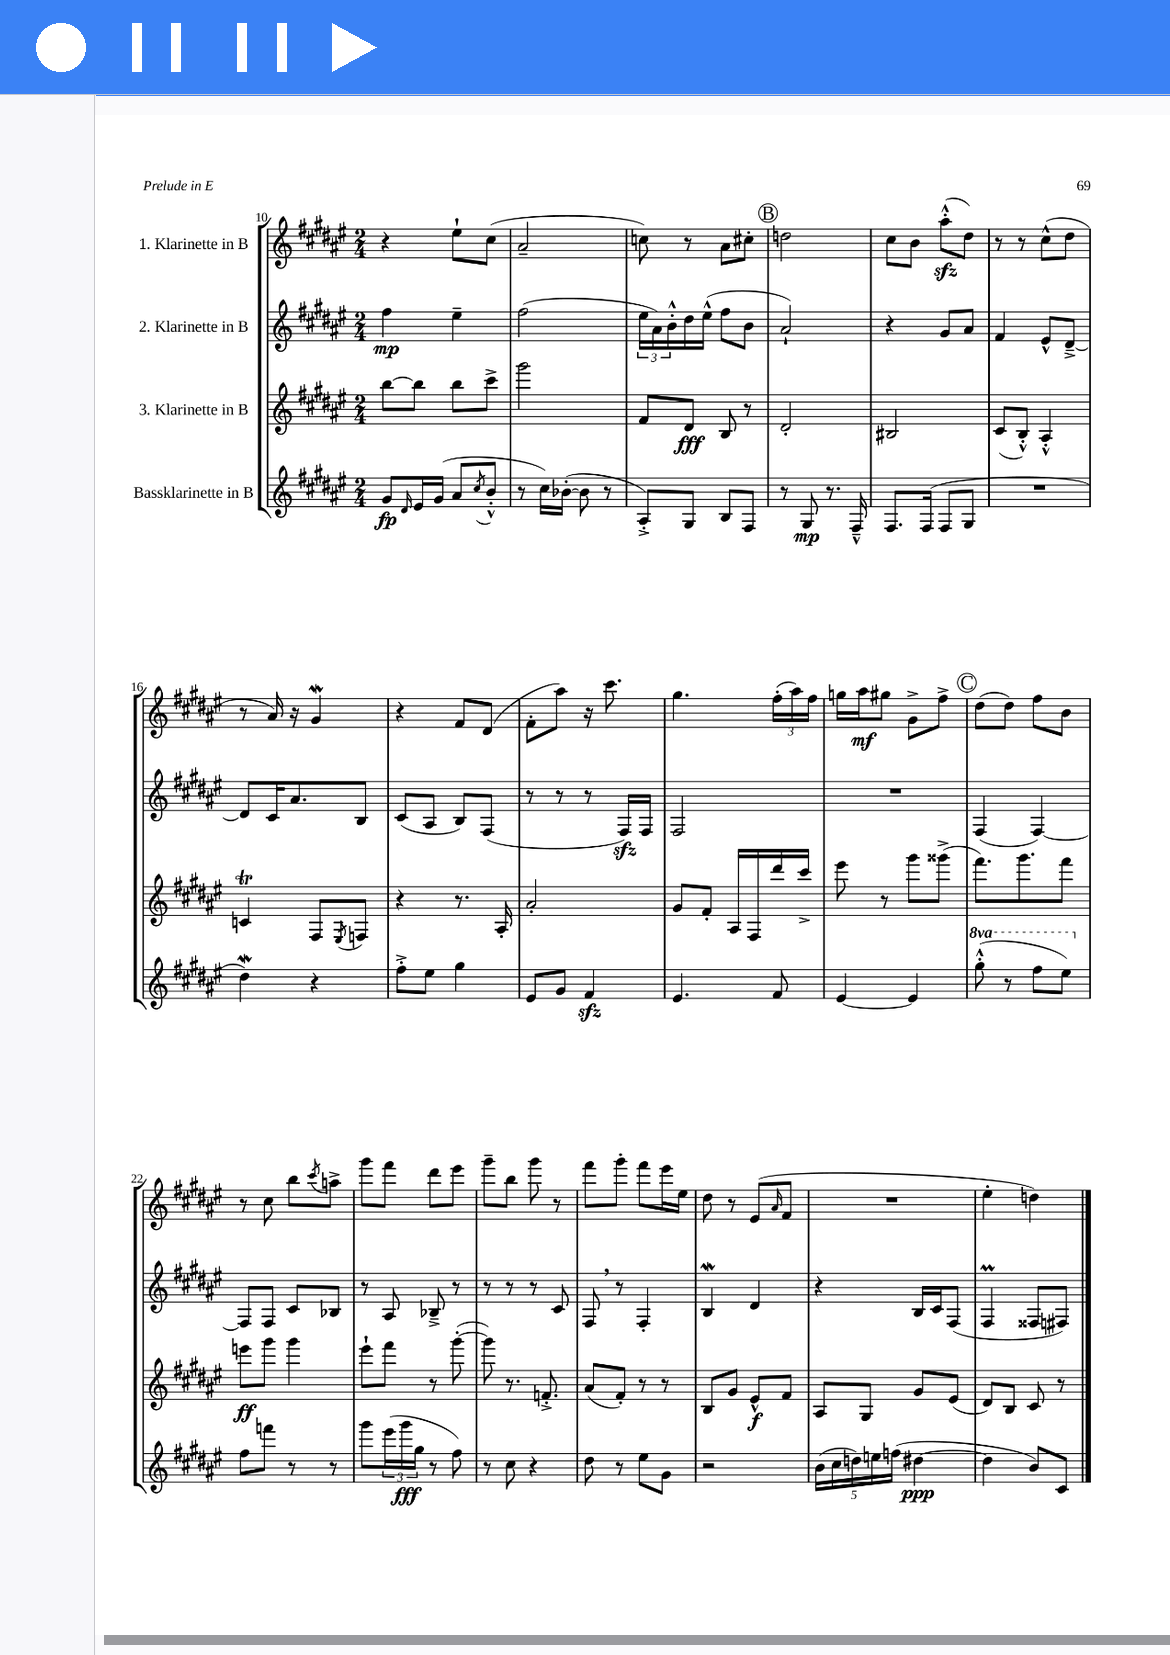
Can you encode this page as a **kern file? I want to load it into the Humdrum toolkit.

**kern	**dynam	**kern	**dynam	**kern	**dynam	**kern	**dynam
*part4	*part4	*part3	*part3	*part2	*part2	*part1	*part1
*staff4	*staff4	*staff3	*staff3	*staff2	*staff2	*staff1	*staff1
*I"Bassklarinette in B	*	*I"3. Klarinette in B	*	*I"2. Klarinette in B	*	*I"1. Klarinette in B	*
*clefG2	*	*clefG2	*	*clefG2	*	*clefG2	*
*k[f#c#g#d#a#e#]	*	*k[f#c#g#d#a#e#]	*	*k[f#c#g#d#a#e#]	*	*k[f#c#g#d#a#e#]	*
*M2/4	*	*M2/4	*	*M2/4	*	*M2/4	*
=10	=10	=10	=10	=10	=10	=10	=10
8g#/L	fp	[8bb\L	.	4ff#\	mp	4r	.
16qqd#/	.	.	.	.	.	.	.
16e#/L	.	8bb\J]	.	.	.	.	.
(16g#/JJ	.	.	.	.	.	.	.
8a#/L	.	8bb\L	.	4ee#~\	.	8ee#`\L	.
8qcc#/	.	.	.	.	.	.	.
8b'^^/J	.	8ccc#^\J	.	.	.	(8cc#\J	.
=11	=11	=11	=11	=11	=11	=11	=11
8r	.	2ggg#\	.	(2ff#\	.	2a#~/	.
16cc#\LL)	.	.	.	.	.	.	.
([16b-X'\JJ	.	.	.	.	.	.	.
8b-\]	.	.	.	.	.	.	.
8r	.	.	.	.	.	.	.
=12	=12	=12	=12	=12	=12	=12	=12
8A#'^/L)	.	8f#/L	.	24ee#\LL	.	8ccn\)	.
.	.	.	.	24a#\)	.	.	.
.	.	.	.	24b'^^\	.	.	.
8G#/J	.	8d#/J	fff	16dd#\	.	8r	.
.	.	.	.	(16ee#^^\JJ	.	.	.
8B/L	.	8B/	.	8ff#\L	.	8a#\L	.
8F#/J	.	8r	.	8b\J	.	8cc#X'\J	.
!!LO:REH:place=s1:t=B
=13	=13	=13	=13	=13	=13	=13	=13
8r	.	2d#'/	.	2a#`/)	.	2ddn\	.
8G#/	mp	.	.	.	.	.	.
8.r	.	.	.	.	.	.	.
16F#~^^/	.	.	.	.	.	.	.
=14	=14	=14	=14	=14	=14	=14	=14
8.F#/L	.	2B#X/	.	4r	.	8cc#\L	.
.	.	.	.	.	.	8b\J	.
(16F#/Jk	.	.	.	.	.	.	.
8F#/L	.	.	.	8g#/L	.	(8aa#zz'^^\L	.
8G#/J	.	.	.	8a#/J	.	8dd#\J)	.
=15	=15	=15	=15	=15	=15	=15	=15
2r	.	(8c#/L	.	4f#/	.	8r	.
.	.	8B'^^/J)	.	.	.	8r	.
.	.	4A#'^^/	.	8e#^^/L	.	(8cc#^^\L	.
.	.	.	.	[8d#~^/J	.	8dd#\J	.
!!LO:LB:g=z
=16	=16	=16	=16	=16	=16	=16	=16
4dd#W\)	.	4cnT/	.	8d#/L]	.	8r	.
.	.	.	.	16c#/K	.	16a#/)	.
.	.	.	.	8.a#/	.	16r	.
4r	.	8F#/L	.	.	.	4g#W/	.
.	.	8qE#/	.	.	.	.	.
.	.	8Fn/J	.	8B/J	.	.	.
=17	=17	=17	=17	=17	=17	=17	=17
8ff#'^\L	.	4r	.	(8c#/L	.	4r	.
8ee#\J	.	.	.	8A#/J	.	.	.
4gg#\	.	8.r	.	8B/L)	.	8f#/L	.
.	.	.	.	(8F#/J	.	(8d#/J	.
.	.	16A#'/	.	.	.	.	.
=18	=18	=18	=18	=18	=18	=18	=18
8e#/L	.	2a#'/	.	8r	.	8f#'\L	.
8g#/J	.	.	.	8r	.	8aa#\J)	.
4f#zz/	.	.	.	8r	.	16r	.
.	.	.	.	.	.	8.ccc#\	.
.	.	.	.	16F#zz/LL)	.	.	.
.	.	.	.	16F#/JJ	.	.	.
=19	=19	=19	=19	=19	=19	=19	=19
4.e#/	.	8g#/L	.	2F#/	.	4.gg#\	.
.	.	8f#'/J	.	.	.	.	.
.	.	16A#/LL	.	.	.	.	.
.	.	16F#/	.	.	.	.	.
8f#/	.	16ddd#/	.	.	.	(24ff#'\LL	.
.	.	.	.	.	.	24aa#\)	.
.	.	16ccc#^/JJ	.	.	.	.	.
.	.	.	.	.	.	24ff#\JJ	.
=20	=20	=20	=20	=20	=20	=20	=20
[4e#/	.	8eee#\	.	2r	.	16ggn\LL	.
.	.	.	.	.	.	16aa#\J	mf
.	.	8r	.	.	.	8gg#X\J	.
4e#/]	.	8ggg#\L	.	.	.	8g#^\L	.
.	.	(8ggg##X^\J	.	.	.	8ff#^\J	.
!!LO:REH:place=s1:t=C
=21	=21	=21	=21	=21	=21	=21	=21
*8va	*	*	*	*	*	*	*
(8ggg#'^^\	.	8.fff#\L)	.	(4F#/	.	(8dd#\L	.
8r	.	.	.	.	.	8dd#\J)	.
.	.	8.ggg#\	.	.	.	.	.
8fff#\L	.	.	.	[4F#/)	.	8ff#\L	.
8eee#\J)	.	8fff#\J	.	.	.	8b\J	.
!!LO:LB:g=z
=22	=22	=22	=22	=22	=22	=22	=22
*X8va	*	*	*	*	*	*	*
8ff#\L	.	8eeen\L	ff	8F#/L]	.	8r	.
8fffn\J	.	8ggg#\J	.	8F#/J	.	8cc#\	.
8r	.	4ggg#\	.	8c#/L	.	8bb\L	.
.	.	.	.	.	.	8qccc#/	.
8r	.	.	.	8B-X/J	.	8aan^\J	.
=23	=23	=23	=23	=23	=23	=23	=23
8ggg#\L	.	8eee#`\L	.	8r	.	8ggg#\L	.
(24eee#\L	.	8fff#\J	.	8A#/	.	8fff#\J	.
24ggg#\	fff	.	.	.	.	.	.
24gg#\JJ	.	.	.	.	.	.	.
8r	.	8r	.	8B-X~^/	.	8ddd#\L	.
8ff#\)	.	([8ggg#'\	.	8r	.	8eee#\J	.
=24	=24	=24	=24	=24	=24	=24	=24
8r	.	8ggg#\])	.	8r	.	8ggg#~\L	.
8cc#\	.	8.r	.	8r	.	8bb\J	.
4r	.	.	.	8r	.	8ggg#\	.
.	.	8.fn'^/	.	.	.	.	.
.	.	.	.	8c#/	.	8r	.
=25	=25	=25	=25	=25	=25	=25	=25
8dd#\	.	(8a#/L	.	8F#,/	.	8fff#\L	.
8r	.	8f#'/J)	.	8r	.	8ggg#'\J	.
8ee#\L	.	8r	.	4F#'/	.	8fff#\L	.
8g#\J	.	8r	.	.	.	16eee#\L	.
.	.	.	.	.	.	16ee#\JJ	.
=26	=26	=26	=26	=26	=26	=26	=26
2r	.	8B/L	.	4Bw/	.	8dd#\	.
.	.	8g#/J	.	.	.	8r	.
.	.	8e#^^/L	f	4d#/	.	(8e#/L	.
.	.	.	.	.	.	16qqa#/	.
.	.	8f#/J	.	.	.	8f#/J	.
=27	=27	=27	=27	=27	=27	=27	=27
(20b\LL	.	8A#/L	.	4r	.	2r	.
20cc#\	.	.	.	.	.	.	.
20ddn\)	.	.	.	.	.	.	.
.	.	8G#/J	.	.	.	.	.
20een\	.	.	.	.	.	.	.
(20ffn\JJ	.	.	.	.	.	.	.
[4dd#X\	ppp	8g#/L	.	16B/LL	.	.	.
.	.	.	.	16c#/J	.	.	.
.	.	(8e#/J	.	(8F#/J	.	.	.
=28	=28	=28	=28	=28	=28	=28	=28
4dd#\]	.	8d#/L)	.	4F#M/	.	4ee#'\	.
.	.	8B/J	.	.	.	.	.
8b/L)	.	8c#/	.	8F##X/L	.	4ddn\)	.
8c#/J	.	8r	.	8F#X/J)	.	.	.
==	==	==	==	==	==	==	==
*-	*-	*-	*-	*-	*-	*-	*-
